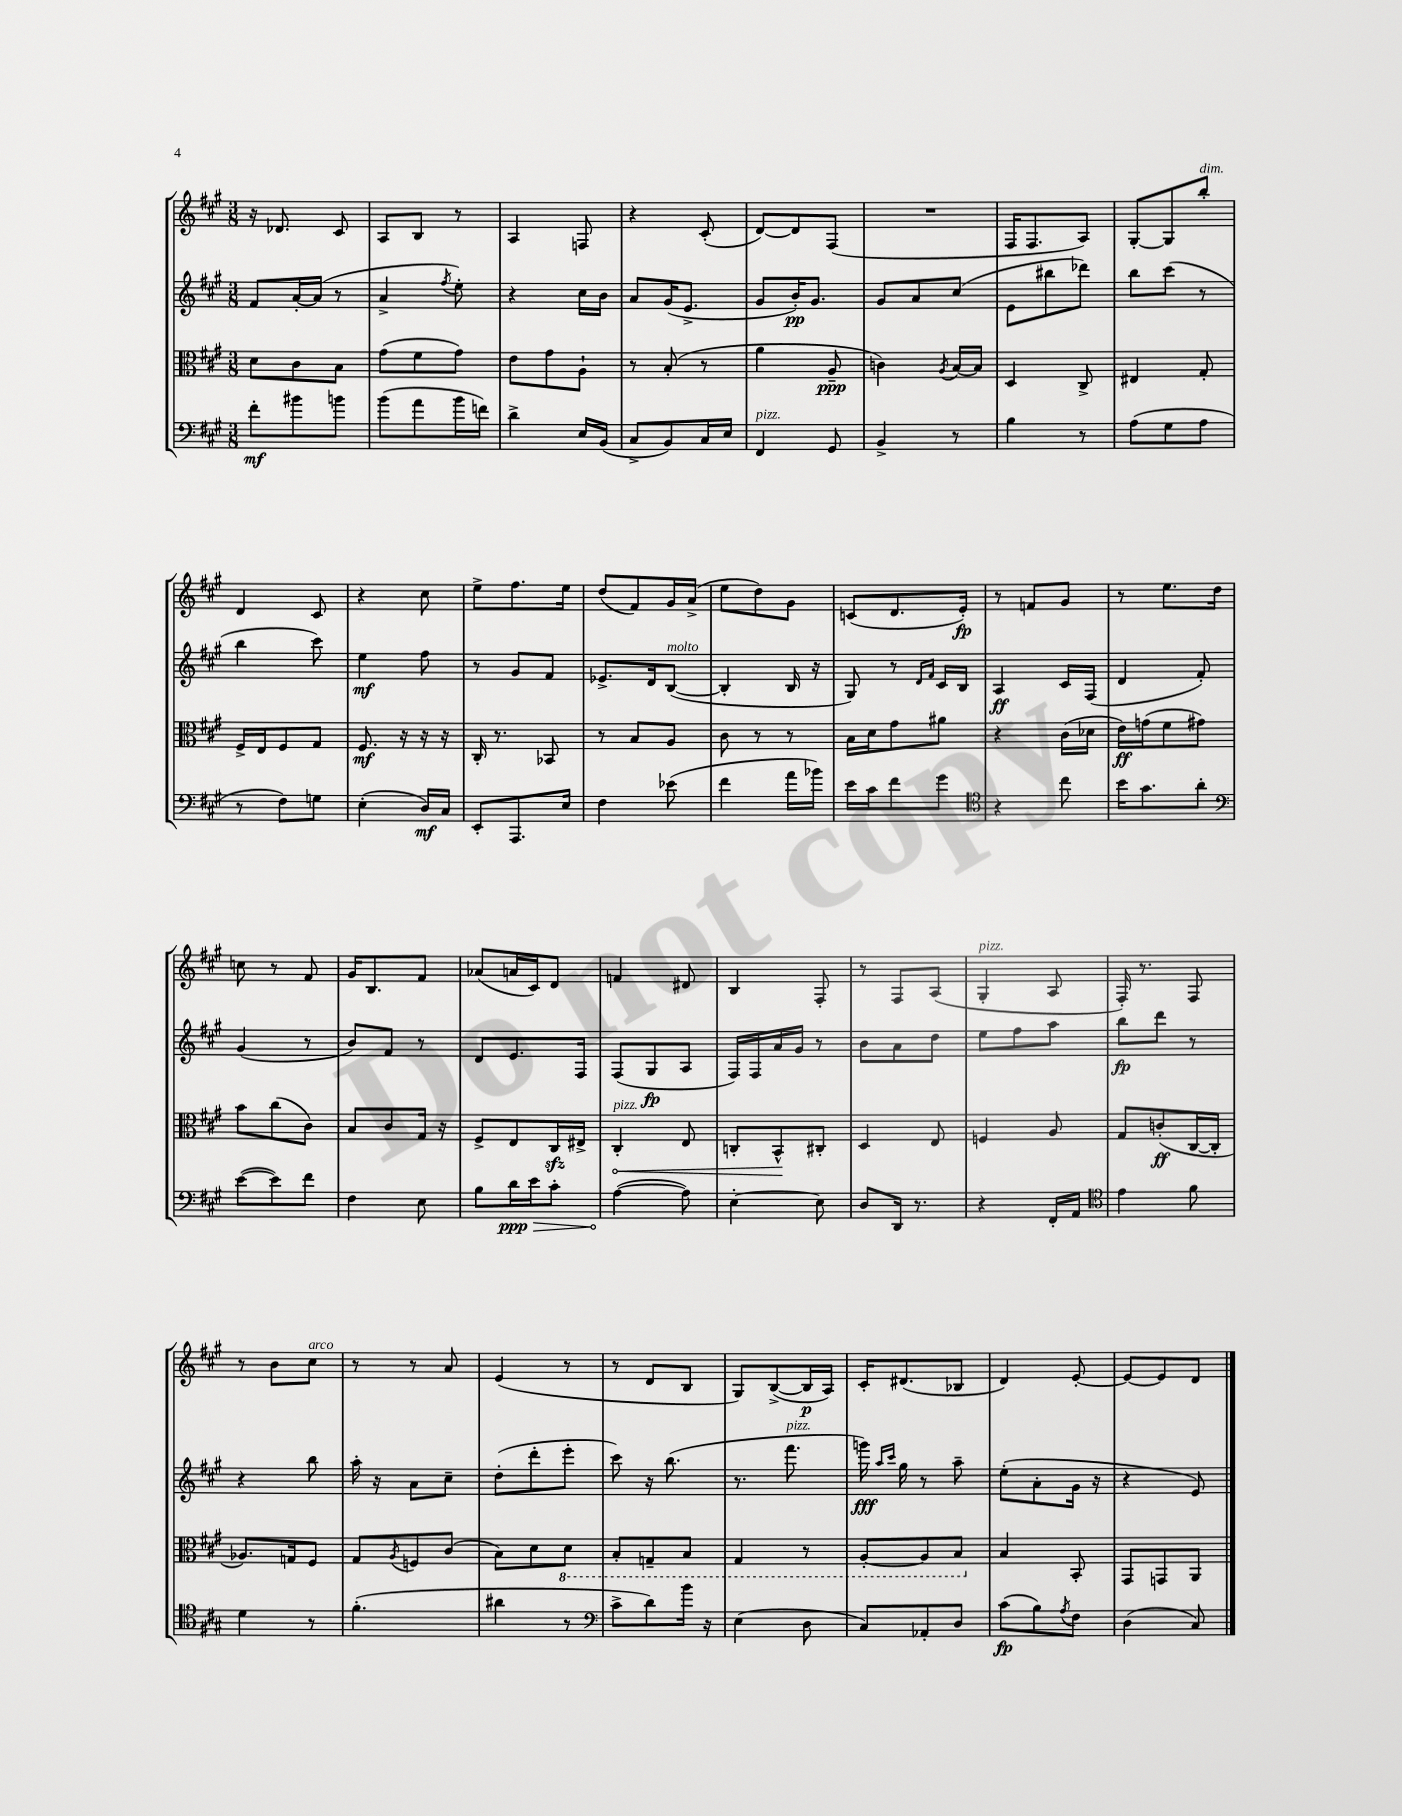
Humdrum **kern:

**kern	**kern	**kern	**kern
*staff4	*staff3	*staff2	*staff1
*clefF4	*clefC3	*clefG2	*clefG2
*k[f#c#g#]	*k[f#c#g#]	*k[f#c#g#]	*k[f#c#g#]
*M3/8	*M3/8	*M3/8	*M3/8
8f#'\L	8d\L	8f#/L	16r
.	.	.	8.d-/
8b#\	8c#\	[16a'/L	.
.	.	(16a/]JJ	.
8b\J	8B\J	8r	8c#/
=	=	=	=
(8b\L	(8g#\L	4a^/	8A/L
8a\	8f#\	.	8B/J
.	.	8qff#/	.
16b\L	8g#\J)	8ee'\)	8r
16f\JJ)	.	.	.
=	=	=	=
4d^\	8e\L	4r	4A/
.	8g#\	.	.
16E/LL	8A`\J	16cc#\LL	8F/
(16BB/JJ	.	16b\JJ	.
=	=	=	=
8C#^/L	8r	8a/L	4r
8BB/)	(8B'/	(16g#/K	.
.	.	8.e^/J	.
16C#/L	8r	.	(8c#'/
16E/JJ	.	.	.
=	=	=	=
4FF#/	4a\	8g#/L	[8d/L)
.	.	16b'/K)	8d/]
.	.	8.g#/J	.
8GG#/	8A~/	.	(8F#/J
=	=	=	=
4BB^/	4c\)	8g#/L	4.r
.	.	8a/	.
.	8qA/	.	.
8r	[16B/LL	(8cc#/J	.
.	16B/]JJ	.	.
=	=	=	=
4B\	4D/	8e\L	16F#/LK
.	.	.	8.F#/
.	.	8bb#\	.
8r	8C#^/	8ddd-\J)	8A/J)
=	=	=	=
(8A\L	4E#/	8bb\L	[8G#'/L
8G#\	.	(8ccc#\J	8G#/]
8A\J	8G#'/	8r	8bb'/J
=	=	=	=
8r	16F#^/LL	4bb\	4d/
.	16E/J	.	.
8F#\L)	8F#/	.	.
8G\J	8G#/J	8ccc#\)	8c#/
=	=	=	=
(4E'\	8.F#/	4ee\	4r
.	16r	.	.
16D/LL)	16r	8ff#\	8cc#\
16C#/JJ	16r	.	.
=	=	=	=
8EE'/L	16C#'/	8r	8ee^\L
.	8.r	.	.
8.AAA/	.	8g#/L	8.ff#\
.	8BB-/	8f#/J	.
16E/Jk	.	.	16ee\Jk
=	=	=	=
4F#\	8r	8.e-^/L	(8dd/L
.	8B/L	.	8f#/)
.	.	16d/k	.
(8e-\	8A/J	([8B/J	16g#/L
.	.	.	(16a^/JJ
=	=	=	=
4f#\	8c#\	4B'/]	8ee\L
.	8r	.	8dd\)
16a\LL	8r	16B/	8g#\J
16b-\JJ)	.	16r	.
=	=	=	=
16e\LL	16B\LL	8G#/)	(8c/L
16c#\J	16d\J	.	.
8f#\	8g#\	8r	8.d/
.	.	16qqd/LL	.
.	.	16qqf#/JJ	.
8g#\J	8a#\J	16c#/LL	.
.	.	16B/JJ	16e'/Jk)
=	=	=	=
*clefC4	*	*	*
4r	4r	4A/	8r
.	.	.	8f/L
8cc#\	(16c#\LL	16c#/LL	8g#/J
.	16d-\JJ	(16F#/JJ	.
=	=	=	=
16b\LK	16e\LL)	4d/	8r
8.g#\	(16g\J	.	.
.	8f#\	.	8.ee\L
8a'\J	8g#\J)	8f#'/)	.
.	.	.	16dd\Jk
=	=	=	=
*clefF4	*	*	*
([8e\L	8b\L	(4g#/	8cc\
8e\])	(8cc#\	.	8r
8f#\J	8c#\J)	8r	8f#/
=	=	=	=
4F#\	8B/L	8b/L)	16g#/LK
.	.	.	8.B/
.	8c#/	8f#/J	.
8E\	16G#/Jk	8r	8f#/J
.	16r	.	.
=	=	=	=
8B\L	8F#^/L	8d/L	(8a-/L
16d\L	8E/	8.e/	16a/L
16e\J	.	.	16c#/J)
8c#'\J	16C#/L	.	8d/J
.	16E#^/JJ	16F#/Jk	.
=	=	=	=
([4A\	4C#'/	(8F#/L	4f/
.	.	8G#/	.
8A\])	8E/	8A/J	8d#/
=	=	=	=
[4E'\	8C'/L	16F#/LL)	4B/
.	.	16F#/	.
.	8BB^^/	16a/	.
.	.	16g#/JJ	.
8E\]	8C#'/J	8r	8F#'/
=	=	=	=
8D/L	4D/	8b\L	8r
16DD/Jk	.	8a\	8F#/L
8.r	.	.	.
.	8E/	8dd\J	(8A/J
=	=	=	=
4r	4F/	8ee\L	4G#'/
.	.	8ff#\	.
16FF#'/LL	8A/	8aa\J	8A/
16AA/JJ	.	.	.
=	=	=	=
*clefC4	*	*	*
4e\	8G#/L	8bb\L	16F#'/)
.	.	.	8.r
.	(8c'/	8ddd\J	.
8f#\	[16C#/L	8r	8F#/
.	16C#'/]JJ	.	.
=	=	=	=
4d\	8.A-/L)	4r	8r
.	.	.	8b\L
.	16G/k	.	.
8r	8F#/J	8bb\	8cc#\J
=	=	=	=
(4.f#'\	8G#/L	16aa'\	8r
.	.	16r	.
.	8qA/	.	.
.	8F/	8a\L	8r
.	(8c#/J	8cc#~\J	8a/
=	=	=	=
4a#\	8B\L)	(8dd'\L	(4e/
.	8d\	8ddd'\	.
8r	8D\J	8eee'\J	8r
=	=	=	=
*clefF4	*	*	*
8c#^\L	8BB'/L	8ccc#\)	8r
8d\)	8GG~/	16r	8d/L
.	.	(8.bb\	.
16b\Jk	8BB/J	.	8B/J
16r	.	.	.
=	=	=	=
(4E\	4GG#/	8.r	8G#/L)
.	.	.	([8B^/
.	.	8.fff#\	.
8D\	8r	.	16B/]L
.	.	.	16A/JJ)
=	=	=	=
8C#/L)	[8AA'/L	16ggg\)	16c#'/LK
.	.	16qqaa/LL	.
.	.	16qqccc#/JJ	.
.	.	16gg#\	(8.d#/
8AA-'/	8AA/]	8r	.
8D/J	8BB/J	8aa~\	8B-/J
=	=	=	=
(8c#\L	4B/	(8ee'\L	4d/)
8B\)	.	8a'\	.
8qA/	.	.	.
8F#\J	8BB'/	16g#\Jk	[8e'/
.	.	16r	.
=	=	=	=
(4D\	8GG#/L	4r	8e/_L
.	8GG/	.	8e/]
8C#/)	8AA/J	8e/)	8d/J
==	==	==	==
*-	*-	*-	*-
